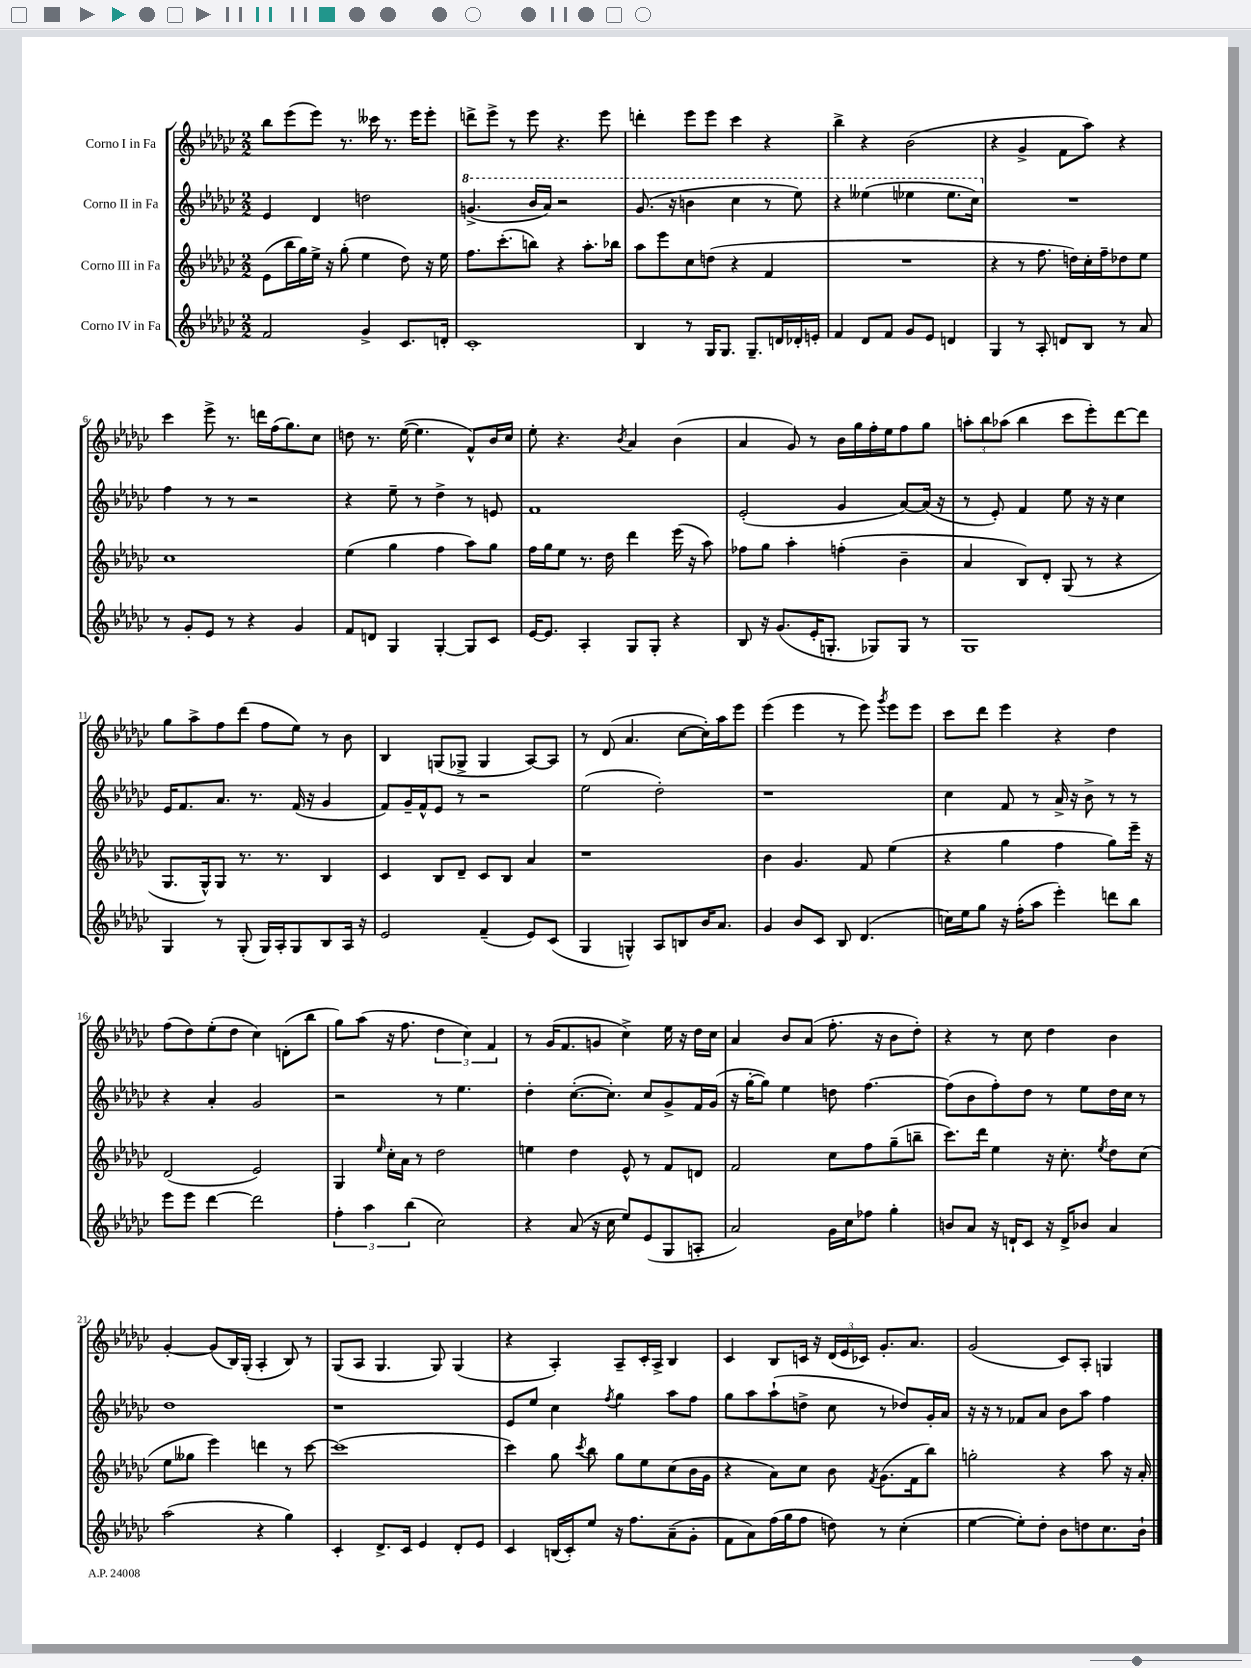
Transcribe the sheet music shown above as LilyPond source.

<<
\new StaffGroup <<
\new Staff = "s0" \with { instrumentName = "Corno I in Fa" } {
    \clef treble \key ges \major \numericTimeSignature \time 2/2
    \autoBeamOff bes''8[ ees'''8( ees'''8]) r8. ceses'''16 r8. ees'''16[ ees'''8]-. |
    d'''8[-> ees'''8]-> r8 ees'''8 r4. ees'''8 |
    d'''4-. ees'''8[ ees'''8] ces'''4 r4 |
    bes''4-> r4 bes'2( |
    r4 ges'4-> f'8[ aes''8]) r4 |
    ces'''4 ees'''8-> r8. d'''16[ f''16( ges''8.) ces''8] |
    d''8 r8. ees''16~( ees''4. f'8[-^) bes'16 ces''16] |
    ees''8-. r4. \acciaccatura { bes'8 } aes'4 bes'4( |
    aes'4 ges'8) r8 bes'16[ ges''16 f''16-. ees''16 f''8 ges''8] |
    \tuplet 3/2 { a''8[-. bes''8 aes''8]( } bes''4 ces'''8[ ees'''8-.) des'''8~ des'''8] |
    ges''8[ aes''8-> f''8 des'''8]( f''8[ ees''8]) r8 bes'8 |
    bes4 g8[( ges8]-> ges4 aes8[~) aes8] |
    r8 des'8( aes'4. ces''8[~ ces''16-.) aes''16 ees'''8] |
    ees'''4( ees'''4 r8 ees'''8) \acciaccatura { ges'''8 } ees'''8[ ees'''8] |
    ces'''8[ des'''8] ees'''4 r4 des''4 |
    f''8[( des''8) ees''8-.( des''8] ces''4) d'8[-.( bes''8] |
    ges''8[) aes''8]( r16 f''8. \tuplet 3/2 { des''4 ces''4) f'4 } |
    r8 ges'16[( f'8. g'8] ces''4->) ees''16 r16 des''16[ ces''16] |
    aes'4 bes'8[ aes'8]( f''8.-. r16 bes'8[ des''8]-.) |
    r4 r8 ces''8 des''4 bes'4 |
    ges'4~-. ges'8[( bes16) ges16]-.( aes4-. bes8) r8 |
    ges8[( aes8] ges4. ges8) ges4( |
    r4 aes4-.) aes8[-- ces'16-. aes16]-> bes4 |
    ces'4 bes8[ c'16] r16 \tuplet 3/2 { des'16[( ees'16 ces'16]) } ges'8.[-. aes'8.] |
    ges'2( ces'8[) aes8]-. g4 \bar "|." |
}
\new Staff = "s1" \with { instrumentName = "Corno II in Fa" } {
    \clef treble \key ges \major \numericTimeSignature \time 2/2
    \autoBeamOff ees'4 des'4 d''2 |
    \ottava #1 g''4.->( bes''16[ aes''16]) r2 |
    ges''8.( r16 b''4 ces'''4 r8 ees'''8) |
    r4 eeses'''4( ees'''4 ees'''8.[ ces'''16]) \ottava #0 |
    R1 |
    f''4 r8 r8 r2 |
    r4 ees''8-- r8 des''4-> r8 e'8 |
    f'1 |
    ees'2-.( ges'4 aes'8[~) aes'16]( r16 |
    r8 ees'8-.) f'4 ees''8 r16 r16 ces''4 |
    ees'16[ f'8. aes'8.] r8. f'16( r16 ges'4 |
    f'8[) ges'16-- f'16-^ ees'8] r8 r2 |
    ees''2( des''2-.) |
    r1 |
    ces''4 f'8 r8 aes'16-> r16 bes'8-> r8 r8 |
    r4 aes'4-. ges'2 |
    r2 r8 ees''4. |
    des''4-. ces''8.[~-.( ces''8.]-.) ces''8[ ges'8-> f'16 ges'16]( |
    r16 ges''16[~-. ges''8]) ees''4 d''8 f''4.~ |
    f''8[( bes'8 f''8-.) des''8] r8 ees''8[ des''16 ces''16] r8 |
    des''1 |
    r1 |
    ees'8[ ees''8] ces''4 \acciaccatura { f''8 } ges''4 aes''8[ f''8] |
    ges''8[ aes''8 aes''8-!( d''8]-> ces''8 r8 des''8[) ges'16-. aes'16] |
    r16 r16 r8 fes'8[ aes'8] bes'8[ aes''8] f''4 \bar "|." |
}
\new Staff = "s2" \with { instrumentName = "Corno III in Fa" } {
    \clef treble \key ges \major \numericTimeSignature \time 2/2
    \autoBeamOff ees'8[( bes''16 ges''16) ees''16]-> r16 ges''8-.( ees''4 des''8) r16 ees''16 |
    f''8.[ ces'''8.-.( b''8]) r4 aes''8.[-. bes''16] |
    aes''8[ ees'''8 ces''8 d''8]( r4 f'4 |
    R1 |
    r4 r8 f''8. d''16[) ces''16-. f''16-- des''8 ees''8] |
    ces''1 |
    ees''4( ges''4 f''4 aes''8[) ges''8] |
    f''16[ ges''16 ees''8] r8. des''16 des'''4 ees'''16( r16 aes''8) |
    fes''8[ ges''8] aes''4-. f''4-.( bes'4-- |
    aes'4 bes8[) des'8]-. ges8( r8 r4 |
    ges8.[ ges16-^) ges8] r8. r8. bes4 |
    ces'4 bes8[ des'8]-- ces'8[ bes8] aes'4 |
    r1 |
    bes'4 ges'4. f'8 ees''4( |
    r4 ges''4 f''4 ges''8[) ees'''16]-- r16 |
    des'2( ees'2) |
    ges4 \grace { ees''16 } ces''16[-. aes'16] r8 des''2 |
    e''4 des''4 ees'8-^ r8 f'8[ d'8] |
    f'2 ces''8[ f''8 ges''8--( b''8]-- |
    ces'''8.[) des'''16] ees''4 r16 ces''8.-. \acciaccatura { ees''8 } des''8[ ces''8]( |
    ees''8[ geses''8] ees'''4) d'''4 r8 ces'''8~ |
    ces'''1( |
    ces'''4) ges''8 \acciaccatura { ces'''8 } bes''8 ges''8[ ees''8 ces''8( bes'16 ges'16] |
    r4 aes'8[) ces''8] bes'8 \acciaccatura { f'8 } ges'8.[( f'16 bes''8]) |
    g''2-. r4 aes''8 r16 aes'16-. \bar "|." |
}
\new Staff = "s3" \with { instrumentName = "Corno IV in Fa" } {
    \clef treble \key ges \major \numericTimeSignature \time 2/2
    \autoBeamOff f'2 ges'4-> ces'8.[ d'16]-. |
    ces'1-. |
    bes4 r8 ges16[ ges8.] ges8.[-- d'16 des'16-. e'16]-. |
    f'4 des'8[ f'8] ges'8[ ees'8] d'4 |
    ges4 r8 aes8-. d'8[ bes8] r8 aes'8 |
    r8 ges'8[-. ees'8] r8 r4 ges'4 |
    f'8[ d'8] ges4 ges4~-. ges8[ ces'8] |
    ees'16[~ ees'8.] aes4-. ges8[ ges8]-. r4 |
    bes8 r16 ges'8.[( ees'16-. g8.]-. ges8[) ges8] r8 |
    ges1 |
    ges4 r8 ges8-.( ges16[) aes16-. ges8 bes8 aes16] r16 |
    ees'2 f'4--( ees'8[) ces'8]( |
    ges4 g4-^) aes8[ b8 bes'16 aes'8.] |
    ges'4 bes'8[ ces'8] bes8 des'4.( |
    c''16[) ees''16 ges''8] r16 f''16[-.( aes''8] ees'''4-.) d'''8[ bes''8] |
    ees'''8[ ees'''8] des'''4~ des'''2 |
    \tuplet 3/2 { f''4-. aes''4 bes''4( } ces''2) |
    r4 aes'8( r16 ces''16 ees''8[) ees'8( ges8 a8]-. |
    aes'2) ges'16[ ces''16 fes''8] ges''4-. |
    b'8[ aes'8] r16 d'16[-! ces'8] r16 d'16[-> bes'8] aes'4 |
    aes''2( r4 ges''4) |
    ces'4-. des'8.[-> ces'16] ees'4 des'8[-. ees'8] |
    ces'4 b16[( ces'16-.) ees''8] r16 f''8.[ aes'8--( ges'8]-. |
    f'8[ aes'8) f''16( ges''16 f''8] d''8) r8 ces''4-.( |
    ees''4~ ees''8[-.) des''8]-. bes'8[ d''8 ces''8. bes'16]-! \bar "|." |
}
>>
>>
